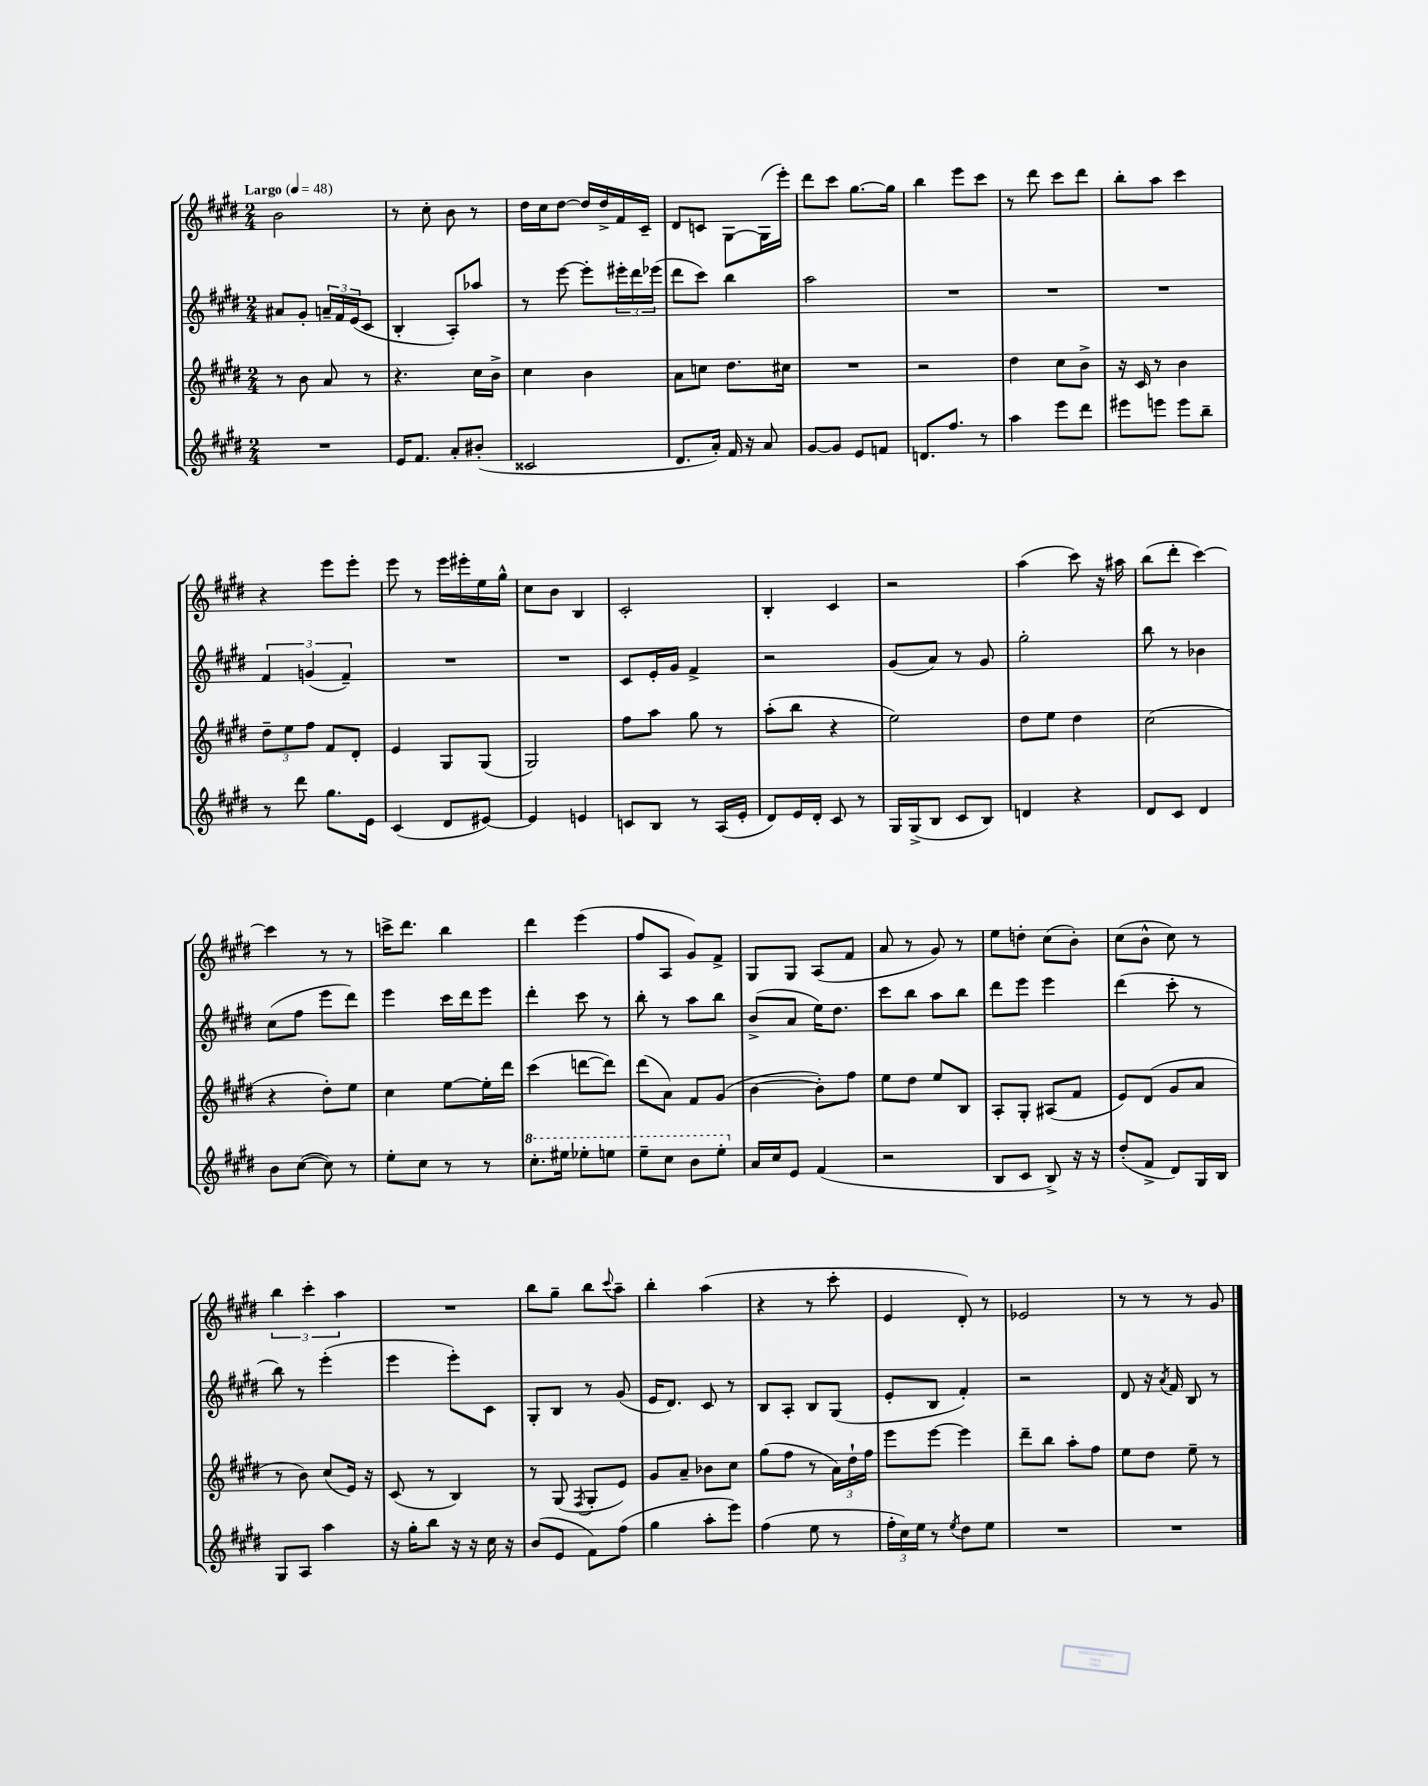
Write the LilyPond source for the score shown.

<<
\new StaffGroup <<
\new Staff = "s0" {
    \clef treble \key e \major \numericTimeSignature \time 2/4 \tempo "Largo" 4 = 48
    b'2 |
    r8 cis''8-. b'8 r8 |
    dis''16 cis''16 dis''8~ dis''16 dis''16-> fis'16 cis'16-- |
    dis'8 c'8 gis8~ gis16( e'''16-.) |
    dis'''8 cis'''8 gis''8.~ gis''16 |
    b''4 e'''8 cis'''8 |
    r8 dis'''8 cis'''8 dis'''8 |
    b''8-. a''8 cis'''4 |
    r4 e'''8 e'''8-. |
    e'''8 r8 e'''16 eis'''16-. e''16 gis''16-^ |
    cis''8 b'8 b4 |
    cis'2-. |
    b4-. cis'4 |
    r2 |
    a''4( cis'''8) r16 ais''16 |
    b''8( dis'''8-. cis'''4~) |
    cis'''4 r8 r8 |
    c'''16-> dis'''8. b''4 |
    dis'''4 e'''4( |
    fis''8 a8 gis'8) fis'8-> |
    gis8 gis8 a8( fis'8 |
    a'8 r8 gis'8) r8 |
    e''8 d''8-. cis''8( b'8-.) |
    cis''8( b'8-^ cis''8) r8 |
    \tuplet 3/2 { b''4 cis'''4-. a''4 } |
    R2 |
    b''8 gis''8-- b''8 \appoggiatura { cis'''8 } a''8-- |
    b''4-. a''4( |
    r4 r8 cis'''8-. |
    e'4 dis'8-.) r8 |
    ees'2 |
    r8 r8 r8 gis'8 \bar "|." |
}
\new Staff = "s1" {
    \clef treble \key e \major \numericTimeSignature \time 2/4
    ais'8 gis'8-. \tuplet 3/2 { a'16-- fis'16 e'16( } cis'8 |
    b4-. a8-.) aes''8 |
    r8 e'''8~ e'''8-. \tuplet 3/2 { eis'''16-. dis'''16 ees'''16( } |
    dis'''8 cis'''8) b''4 |
    a''2 |
    R2 |
    R2 |
    R2 |
    \tuplet 3/2 { fis'4 g'4( fis'4--) } |
    R2 |
    R2 |
    cis'8 e'16-. gis'16 fis'4-> |
    r2 |
    gis'8( a'8) r8 gis'8 |
    gis''2-. |
    b''8 r8 bes'4 |
    cis''8( fis''8 e'''8 dis'''8) |
    e'''4 cis'''16 dis'''16 e'''8 |
    dis'''4-. cis'''8 r8 |
    b''8-. r8 a''8 b''8 |
    b'8->( a'8 e''16) dis''8. |
    cis'''8 b''8 a''8 b''8 |
    dis'''8 e'''8 e'''4 |
    dis'''4( cis'''8-. r8 |
    b''8) r8 e'''4-.( |
    e'''4 e'''8-.) cis'8 |
    gis8-. b8 r8 gis'8( |
    e'16 dis'8.) cis'8 r8 |
    b8 a8-. b8 gis8( |
    e'8-. b8 fis'4-.) |
    r2 |
    dis'8 r16 \acciaccatura { a'8 } fis'16 b8 r8 \bar "|." |
}
\new Staff = "s2" {
    \clef treble \key e \major \numericTimeSignature \time 2/4
    r8 b'8 a'8 r8 |
    r4. cis''16 b'16-> |
    cis''4 b'4 |
    a'8 c''8 dis''8. cis''16 |
    R2 |
    r2 |
    dis''4 cis''8 b'8-> |
    r16 cis'16 r8 b'4 |
    \tuplet 3/2 { dis''8-- e''8 fis''8 } fis'8 dis'8-. |
    e'4 gis8 gis8( |
    gis2) |
    fis''8 a''8 gis''8 r8 |
    a''8-.( b''8 r4 |
    e''2) |
    dis''8 e''8 dis''4 |
    cis''2( |
    r4 dis''8-.) e''8 |
    cis''4 e''8~ e''16-. dis'''16 |
    cis'''4( d'''8~ d'''8) |
    dis'''8( a'8) fis'8 gis'8( |
    b'4~ b'8-.) fis''8 |
    e''8 dis''8 e''8 b8 |
    a8-. gis8-. ais8( fis'8 |
    e'8) dis'8( gis'8 a'8 |
    r8 b'8) cis''8( e'16) r16 |
    cis'8( r8 b4) |
    r8 gis8( \acciaccatura { fis8 } gis8-. e'8) |
    gis'8 a'8-- bes'8 cis''8 |
    gis''8( fis''8 r8 \tuplet 3/2 { a'16) dis''16-! fis''16 } |
    e'''8 e'''8~ e'''4 |
    dis'''8-- b''8 a''8-. fis''8 |
    e''8 dis''8 e''8-- r8 \bar "|." |
}
\new Staff = "s3" {
    \clef treble \key e \major \numericTimeSignature \time 2/4
    R2 |
    e'16 fis'8. a'8-. bis'8-.( |
    cisis'2 |
    dis'8. a'16-.) fis'16 r16 a'8 |
    gis'8~ gis'8 e'8 f'8 |
    d'8. fis''8. r8 |
    a''4 e'''8 dis'''8 |
    eis'''8 e'''8 e'''8 b''8-- |
    r8 dis'''8 gis''8. e'16 |
    cis'4( dis'8 eis'8~) |
    eis'4 e'4 |
    c'8 b8 r8 a16( e'16-. |
    dis'8) e'16 dis'16-. cis'8 r8 |
    gis16 gis16->( b8 cis'8 b8) |
    d'4 r4 |
    dis'8 cis'8 dis'4 |
    b'8 cis''8~( cis''8) r8 |
    e''8-. cis''8 r8 r8 |
    \ottava #1 cis'''8.-. eis'''16 ees'''8-. e'''8 |
    e'''8-- cis'''8 b''8 e'''8-. \ottava #0 |
    a'16 cis''16 e'8 fis'4( |
    r2 |
    b8 cis'8 b8->) r16 r16 |
    dis''8-.( fis'8-> dis'8) gis16 b16 |
    gis8 a8 a''4 |
    r16 gis''16-. b''8 r16 r16 cis''16 r16 |
    b'8( e'8 fis'8) fis''8( |
    gis''4 a''8-. e'''8) |
    fis''4( e''8 r8 |
    \tuplet 3/2 { fis''16-. cis''16) e''16 } r8 \acciaccatura { e''8 } dis''8 e''8 |
    R2 |
    R2 \bar "|." |
}
>>
>>
\layout { \context { \Score \remove "Bar_number_engraver" } }
